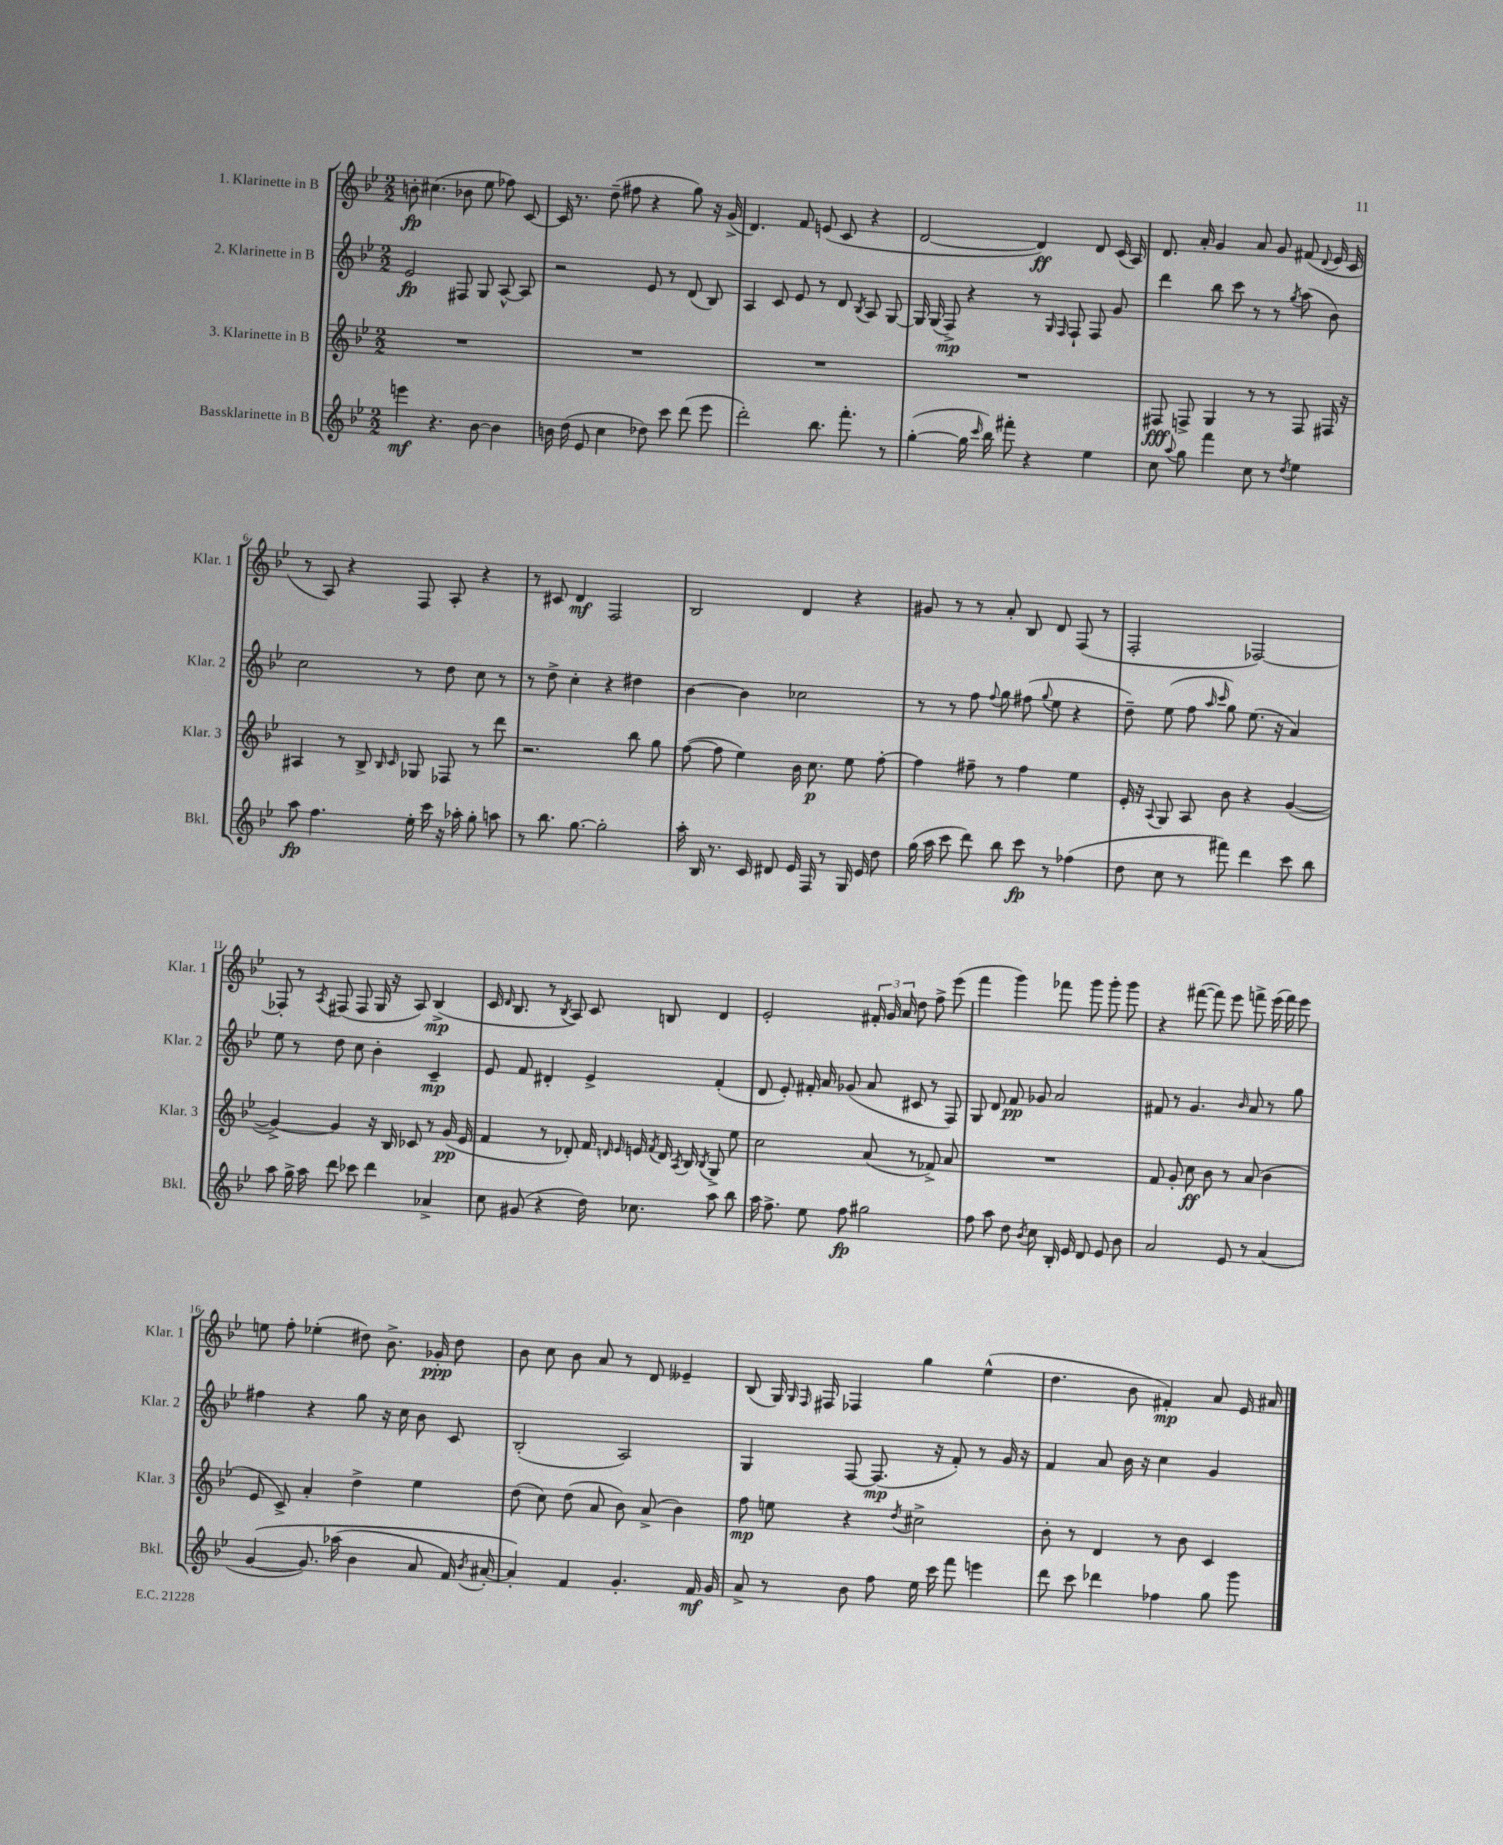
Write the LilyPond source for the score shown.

<<
\new StaffGroup <<
\new Staff = "s0" \with { instrumentName = "1. Klarinette in B" shortInstrumentName = "Klar. 1" } {
    \clef treble \key bes \major \numericTimeSignature \time 2/2
    \autoBeamOff b'8-.\fp cis''4.( bes'8 ees''8 fes''8) c'8~ |
    c'16 r8. d''8--( fis''8 r4 g''8) r16 g'16->( |
    d'4.) f'8 e'8( c'8 r4 |
    d'2~ d'4\ff) d'8 c'16( a16) |
    d'8. a'16-. g'4 a'8 g'8 fis'8( \appoggiatura { d'8 } ees'16 c'16 |
    r8 a8) r4 f8 a8-. r4 |
    r8 cis'8 d'4\mf f2 |
    bes2 d'4 r4 |
    gis'8 r8 r8 a'8-. bes8 d'8 f8( r8 |
    f2-. fes2~) |
    fes8-. r8 \acciaccatura { a8 } fis8( fis8 g16 r16 a8) bes4->\mp( |
    c'16 \grace { d'16 } bes8. r8 \acciaccatura { bes8 } a8) c'8 b8 d'4 |
    ees'2-. \tuplet 3/2 { fis'16-. g'16 a'16 } d''8 f''8-> ees'''8( |
    f'''4 g'''4) fes'''8 g'''8 g'''8-. g'''8 |
    r4 fis'''8~( fis'''8) ees'''8 f'''8-> ees'''16( f'''16) ees'''8 |
    e''8 f''8-. ees''4-.( dis''8) bes'8.-> ges'16-.\ppp dis''8 |
    bes'8 c''8 bes'8 a'8 r8 d'8 eeses'4-- |
    bes8( g16) \grace { g16 f16 } fis16 fes4 g''4 ees''4-^( |
    d''4. bes'8 fis'4-.\mp) a'8 ees'16 ais'16 \bar "|." |
}
\new Staff = "s1" \with { instrumentName = "2. Klarinette in B" shortInstrumentName = "Klar. 2" } {
    \clef treble \key bes \major \numericTimeSignature \time 2/2
    \autoBeamOff ees'2\fp fis8 g8 a8~-^ a8 |
    r2 ees'8 r8 d'8( bes8) |
    a4 c'8 ees'8 r8 d'8 \acciaccatura { bes8 } a8 g8~ |
    g16 g16( f8->\mp) r4 r8 \grace { g16 f16 } f8-! f8 g'8 |
    d'''4 bes''8 c'''8 r8 r8 \acciaccatura { g''8 } a''8( bes'8) |
    c''2 r8 d''8 c''8 r8 |
    r8 d''8-> c''4-. r4 dis''4 |
    bes'4~ bes'4 ces''2 |
    r8 r8 f''8 \appoggiatura { f''8 } g''8 fis''8( \appoggiatura { g''8 } ees''8 r4 |
    d''8--) ees''8( f''8 \grace { a''16 c'''16 } g''8) ees''8.( r16 a'4) |
    ees''8 r8 d''8 c''8 bes'4-. c'4--\mp |
    ees'8 f'8 dis'4-. ees'4-> f'4-.( |
    d'8 ees'8-.) fis'16-. a'16 ges'8( a'8 cis'8 r8 f8) |
    g8 d'8 f'8\pp ges'8 a'2 |
    fis'8 r8 g'4. \grace { bes'16 } a'8 r8 g''8 |
    fis''4 r4 g''8 r16 c''16 bes'8 c'8 |
    bes2-.( a2) |
    g4 f8~ f8.\mp( r16 f'8-.) r8 g'16 r16 |
    f'4 a'8 bes'16 r16 c''4 g'4 \bar "|." |
}
\new Staff = "s2" \with { instrumentName = "3. Klarinette in B" shortInstrumentName = "Klar. 3" } {
    \clef treble \key bes \major \numericTimeSignature \time 2/2
    \autoBeamOff R1 |
    R1 |
    R1 |
    R1 |
    fis8\fff f8-> g4 r8 r8 f8 fis16 r16 |
    ais4 r8 bes8-> \grace { bes16 c'16 } ges8 fes8 r8 d'''8 |
    r2. bes''8 g''8 |
    f''8~( f''8 ees''4) bes'16 c''8.\p ees''8 f''8~-. |
    f''4 fis''8-- r8 fis''4 ees''4 |
    ees'16-. r16 \appoggiatura { a8 } g8 a8 bes'8 r4 g'4~( |
    g'4~->) g'4 r16 bes16 ces'8 r8 g'16\pp( ees'16 |
    f'4 r8 des'8-.) f'16 \grace { d'16 ees'16 } e'16 \acciaccatura { f'8 } d'16 \acciaccatura { a8 } bes16 \acciaccatura { bes8 } g8-> ees''8 |
    c''2 a'8( r8 fes'8->) a'8 |
    R1 |
    f'8 g'8-. c''8\ff bes'8 r8 a'8( bes'4 |
    ees'8 c'8->) a'4-. d''4-> ees''4 |
    d''8( c''8) d''8( a'8 bes'8) a'8->( bes'4) |
    f''8\mp e''8 r4 \acciaccatura { d''8 } cis''2-> |
    bes'8-. r8 d'4 r8 bes'8 c'4 \bar "|." |
}
\new Staff = "s3" \with { instrumentName = "Bassklarinette in B" shortInstrumentName = "Bkl." } {
    \clef treble \key bes \major \numericTimeSignature \time 2/2
    \autoBeamOff e'''4\mf r4. bes'8~ bes'4 |
    b'16 d''16( ees'8 c''4 des''8) c'''8 d'''8( ees'''8 |
    d'''2-.) bes''8. f'''8.-. r8 |
    g''4~-.( g''16 \grace { c'''16 } bes''16) fis'''8-. r4 ees''4 |
    c''8 \appoggiatura { a''8 } g''8 f'''4 c''8 r8 \acciaccatura { d''8 } ees''4 |
    a''8\fp f''4. ees''16-. c'''16 r16 aes''16-. g''8-. a''8 |
    r8 bes''8. g''8.~ g''2-. |
    a''16-. bes16 r8. c'16 dis'8 ees'16 f16 r8 g16 ees'16 d''8 |
    g''16( a''16 c'''8 d'''8) bes''8 c'''8\fp r8 fes''4( |
    d''8 c''8 r8 fis'''8) d'''4 c'''8 bes''8 |
    a''8 g''16-> a''16 d'''8 ces'''8 d'''4 aes'4-> |
    c''8 gis'8( r4 d''16) ces''8. a''8 bes''8 |
    a''16 f''8.-> ees''8 f''8\fp gis''2 |
    f''8 a''8 d''8 \acciaccatura { bes'8 } c''8 bes16-. ees'16 d'8 ees'8 bes'8 |
    a'2 ees'8 r8 a'4( |
    g'4~\( g'8.) aes''16( bes'4 a'8 f'16) \acciaccatura { bes'8 } ais'16~-. |
    ais'4-.\) f'4 g'4.-. f'16\mf g'16 |
    a'8-> r8 bes'8 f''8 ees''16 c'''16 f'''8 e'''4 |
    d'''8 c'''8 des'''4 fes''4 g''8 g'''8 \bar "|." |
}
>>
>>
